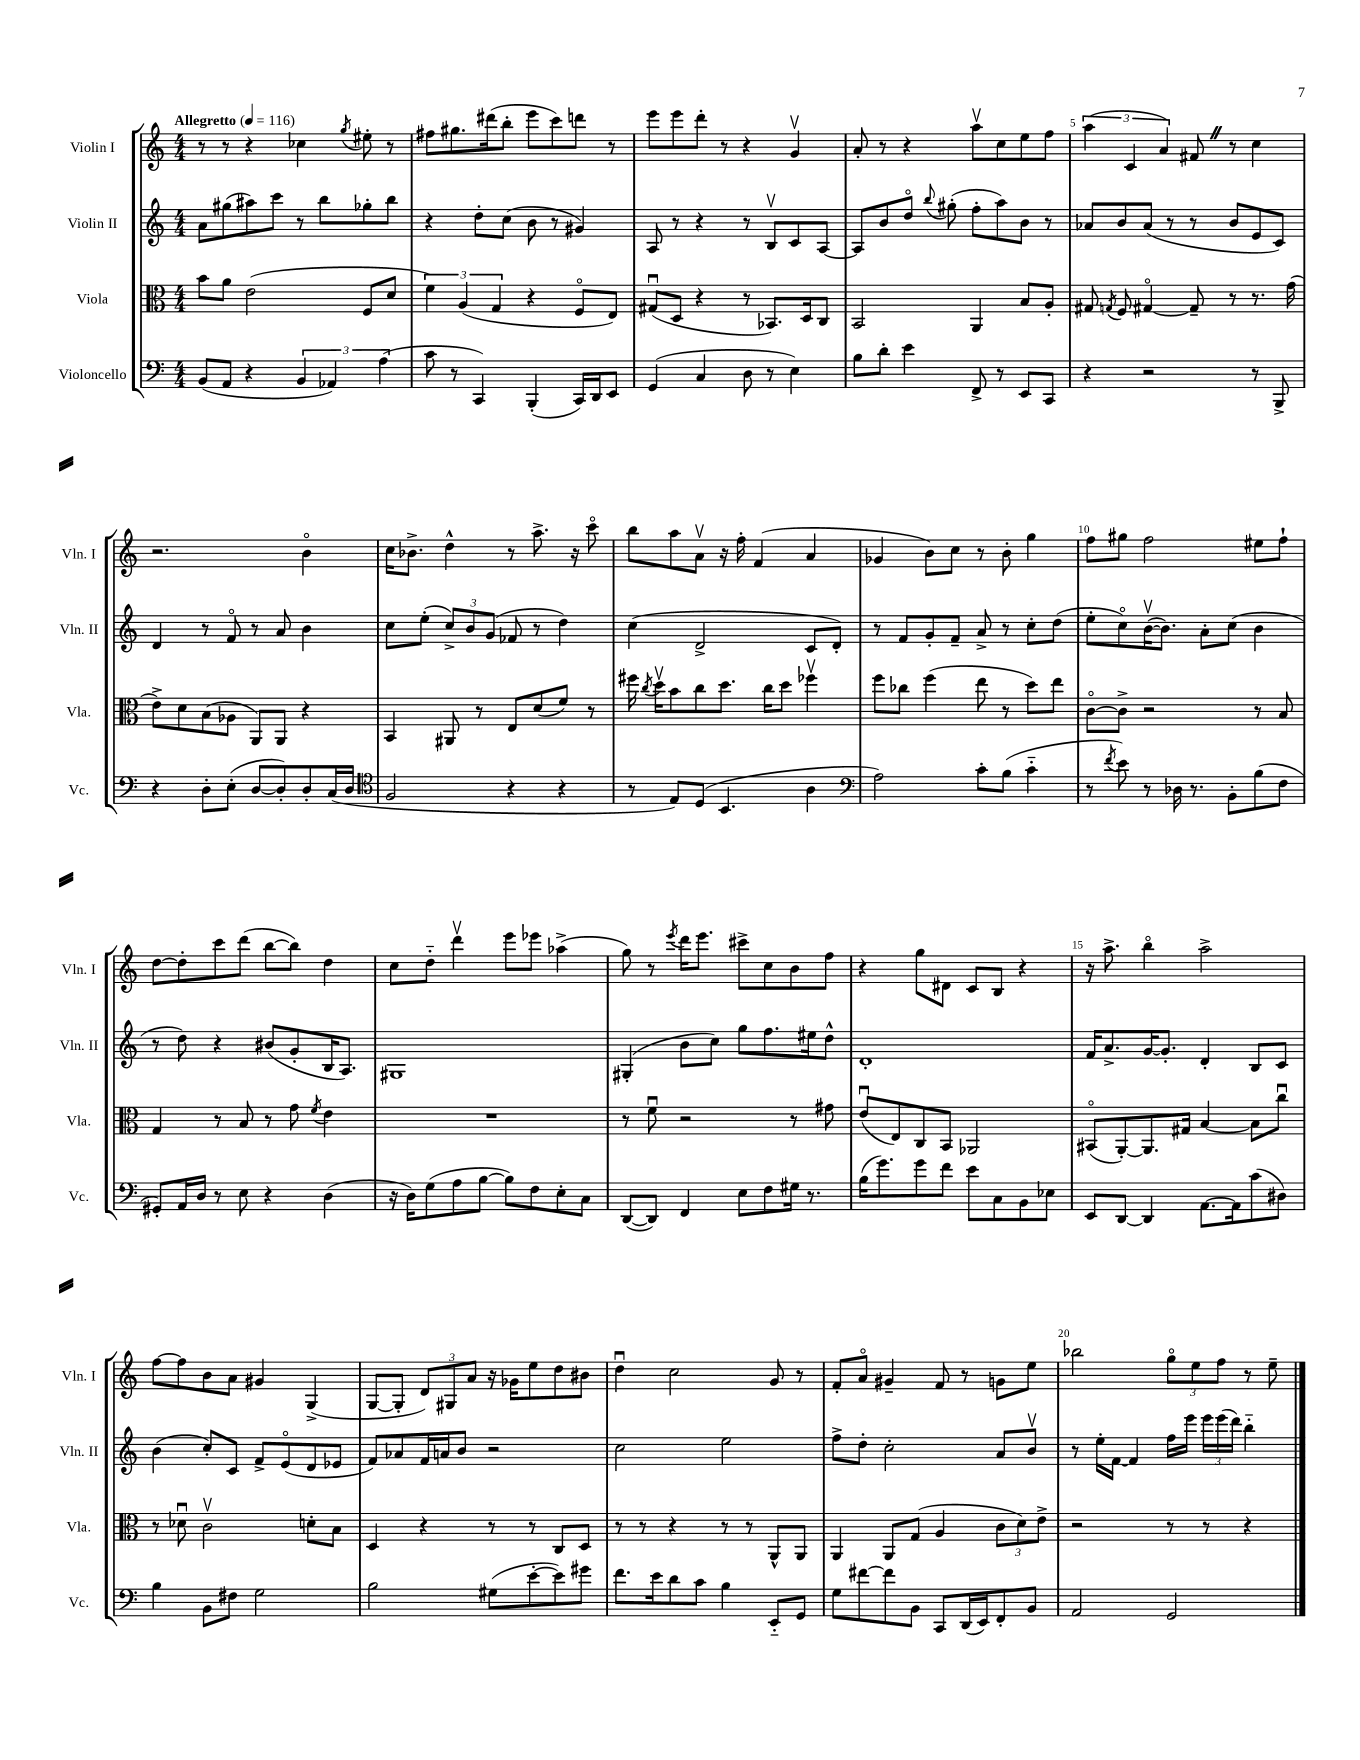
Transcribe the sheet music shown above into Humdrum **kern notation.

**kern	**kern	**kern	**kern
*part4	*part3	*part2	*part1
*staff4	*staff3	*staff2	*staff1
*I"Violoncello	*I"Viola	*I"Violin II	*I"Violin I
*I'Vc.	*I'Vla.	*I'Vln. II	*I'Vln. I
*clefF4	*clefC3	*clefG2	*clefG2
*k[]	*k[]	*k[]	*k[]
*M4/4	*M4/4	*M4/4	*M4/4
*MM116	*MM116	*MM116	*MM116
=1	=1	=1	=1
!	!	!	!LO:TX:a:B:t=Allegretto
(8BB/L	8b\L	8a\L	8r
8AA/J	8a\J	(8gg#X\	8r
4r	(2e\	8aa#X\)	4r
.	.	8ccc\J	.
6BB/	.	8r	4cc-X\
.	.	8bb\L	.
6AA-X/)	.	.	.
.	.	.	8qgg/
.	8F/L	8gg-X'\	8ee#X'\
(6A\	.	.	.
.	8d/J	8bb\J	8r
=2	=2	=2	=2
8c\	6f\)	4r	8ff#X\L
8r	.	.	8.gg#X\
.	(6A/	.	.
4CC/)	.	8dd'\L	.
.	.	.	(16ddd#X\k
.	6G/	.	.
.	.	(8cc\J	8bb'\J
(4BBB'/	4r	8b\	8eee\L
.	.	8r	8ccc\)
16CC/LL)	8F/L	4g#X/)	8dddn\J
16DD/J	.	.	.
8EE/J	8E/J)	.	8r
=3	=3	=3	=3
(4GG/	(8G#Xu/L	8A/	8eee\L
.	8D/J	8r	8eee\
4C/	4r	4r	8ddd'\J
.	.	.	8r
8D\	8r	8r	4r
8r	8.BB-X/L)	8Bv/L	.
4E\)	.	8c/	4gv/
.	16D/k	.	.
.	8C/J	[8A/J	.
=4	=4	=4	=4
8B\L	2BB/	8A/L]	8a'/
8d'\J	.	8b/	8r
4e\	.	8dd/J	4r
.	.	8qqbb/	.
.	.	(8gg#X'\	.
8FF^/	4AA/	8ff'\L	8aav\L
8r	.	8aa\)	8cc\
8EE/L	8B/L	8b\J	8ee\
8CC/J	8A'/J	8r	8ff\J
=5	=5	=5	=5
4r	8G#X/	8a-X/L	(6aa\
.	8qGn/	.	.
.	8F/	8b/	.
.	.	.	6c/
2r	[4G#X/	(8a-/J	.
.	.	.	6a/)
.	.	8r	.
.	8G#~/]	8r	8f#XZ/
.	8r	8b/L	8r
8r	8.r	8e/	4cc\
8BBB^/	.	8c/J)	.
.	(16g\	.	.
!!LO:LB:g=z
=6	=6	=6	=6
4r	8e^\L)	4d/	2.r
.	8d\	.	.
8D'\L	(8B\	8r	.
(8E'\J	8A-X\J	8f/	.
[8D/L	8AA/L)	8r	.
8D'/])	8AA/J	8a/	.
8D'/	4r	4b\	4b\
(16C/L	.	.	.
16D/JJ	.	.	.
=7	=7	=7	=7
*clefC4	*	*	*
2F/	4BB/	8cc\L	16cc\KL
.	.	.	8.b-X^\J
.	.	(8ee'\J	.
.	8AA#X/	12cc^/L)	4dd^^\
.	.	12b/	.
.	8r	.	.
.	.	(12g/J	.
4r	8E/L	8f-X/	8r
.	(8d/	8r	8.aa^\
4r	8f/J)	4dd\)	.
.	.	.	16r
.	8r	.	8ccc\
=8	=8	=8	=8
8r	16ff#X\	(4cc\	8bb\L
.	8qcc/	.	.
.	16ddv\KL	.	.
8E/L)	8b\	.	8aa\
(8D/J	8cc\	2d^/	8av\J
4.BB/	8.dd\J	.	16r
.	.	.	16ff'\
.	.	.	(4f/
.	16cc\KL	.	.
.	8dd\J	.	.
4A\	4ff-Xv\	8c/L	4a/
.	.	8d'/J)	.
=9	=9	=9	=9
*clefF4	*	*	*
2A\)	8ff\L	8r	4g-X/
.	8cc-X\J	8f/L	.
.	(4ff\	8g'/	8b\L)
.	.	8f~/J	8cc\J
8c'\L	8ee\	8a^/	8r
(8B\J	8r	8r	8b'\
4c\	8dd\L)	8cc'\L	4gg\
.	8ee\J	(8dd\J	.
=10	=10	=10	=10
8r	[8c\L	8ee'\L	8ff\L
8qf/	.	.	.
8e\)	8c^\J]	8cc\)	8gg#X\J
8r	2r	([16bv\K	2ff\
.	.	8.b\J])	.
16D-X\	.	.	.
8.r	.	.	.
.	.	8a'\L	.
8BB'\L	.	(8cc\J	.
(8B\	8r	4b\	8ee#X\L
8F\J	8B/	.	8ff`\J
!!LO:LB:g=z
=11	=11	=11	=11
8GG#X'/L)	4G/	8r	[8dd\L
16AA/L	.	8dd\)	8dd'\]
16D/JJ	.	.	.
8r	8r	4r	8ccc\
8E\	8B/	.	(8ddd\J
4r	8r	(8b#X/L	[8bb\L
.	8g\	8g'/	8bb\J])
.	8qf/	.	.
(4D\	4e\	16B/K	4dd\
.	.	8.A/J)	.
=12	=12	=12	=12
16r	1r	1G#X	8cc\L
16D\KL)	.	.	.
(8G\	.	.	8dd\J
8A\	.	.	4dddv\
[8B\J	.	.	.
8B\L])	.	.	8eee\L
8F\	.	.	8eee-X\J
8E'\	.	.	(4aa-X^\
8C\J	.	.	.
=13	=13	=13	=13
([8DD/L	8r	(4G#X'/	8gg\)
8DD/J])	8fu\	.	8r
.	.	.	8qeee/
4FF/	2r	8b\L	16ddd\KL
.	.	.	8.eee\J
.	.	8cc\J)	.
8E\L	.	8gg\L	8ccc#X^\L
8F\	.	8.ff\	8cc\
16G#X\Jk	8r	.	8b\
8.r	.	16ee#X\k	.
.	8g#X\	8dd^^\J	8ff\J
=14	=14	=14	=14
(16B\KL	(8eu/L	1d'	4r
8.g\)	.	.	.
.	8E/)	.	.
8g\	8C/	.	8gg\L
8f\J	8BB/J	.	8d#X\J
8e\L	2AA-X/	.	8c/L
8C\	.	.	8B/J
8BB\	.	.	4r
8E-X\J	.	.	.
=15	=15	=15	=15
8EE/L	(8BB#X/L	16f/KL	16r
.	.	8.a^/	8.aa^\
[8DD/J	[8AA'/)	.	.
4DD/]	8.AA/]	[16g/K	4bb\
.	.	8.g'/J]	.
.	16G#X/Jk	.	.
[8.AA\L	[4B/	4d'/	2aa^\
16AA\k]	.	.	.
(8c\	8B\L]	8B/L	.
8D#X\J)	8ccu\J	8c/J	.
!!LO:LB:g=z
=16	=16	=16	=16
4B\	8r	(4b\	[8ff\L
.	8d-Xu\	.	8ff\]
8BB\L	2cv\	8cc'/L)	8b\
8F#X\J	.	8c/J	8a\J
2G\	.	8f^/L	4g#X/
.	.	(8e/	.
.	8dn'\L	8d/	(4G^/
.	8B\J	8e-X/J	.
=17	=17	=17	=17
2B\	4D/	8f/L)	[8G/L
.	.	8a-X/	8G'/J]
.	4r	16f/L	12d/L)
.	.	16an/J	.
.	.	.	12G#X/
.	.	8b/J	.
.	.	.	12a/J
(8G#X\L	8r	2r	16r
.	.	.	16g-X\KL
[8e'\	8r	.	8ee\
8e\])	8C/L	.	8dd\
8g#X\J	8D/J	.	8b#X\J
=18	=18	=18	=18
8.f\L	8r	2cc\	4ddu\
.	8r	.	.
16e\k	.	.	.
8d\	4r	.	2cc\
8c\J	.	.	.
4B\	8r	2ee\	.
.	8r	.	.
8EE/L	8AA^^/L	.	8g/
8GG/J	8AA/J	.	8r
=19	=19	=19	=19
8G\L	4AA/	8ff^\L	8f'/L
[8f#X\	.	8dd'\J	8a/J
8f#\]	8AA/L	2cc'\	4g#X~/
8BB\J	(8G/J	.	.
8CC/L	4A/	.	8f/
(16DD/L	.	.	8r
16EE/J)	.	.	.
8FF'/	12c\L	8a/L	8gn\L
.	12d\)	.	.
8BB/J	.	8bv/J	8ee\J
.	12e^\J	.	.
=20	=20	=20	=20
2AA/	2r	8r	2bb-X\
.	.	16ee'\LL	.
.	.	[16f\JJ	.
.	.	4f/]	.
2GG/	8r	16ff\LL	12gg\L
.	.	16eee\JJ	.
.	.	.	12ee\
.	8r	24eee\LL	.
.	.	(24eee\	12ff\J
.	.	24ddd\JJ)	.
.	4r	4bb\	8r
.	.	.	8ee~\
==	==	==	==
*-	*-	*-	*-
